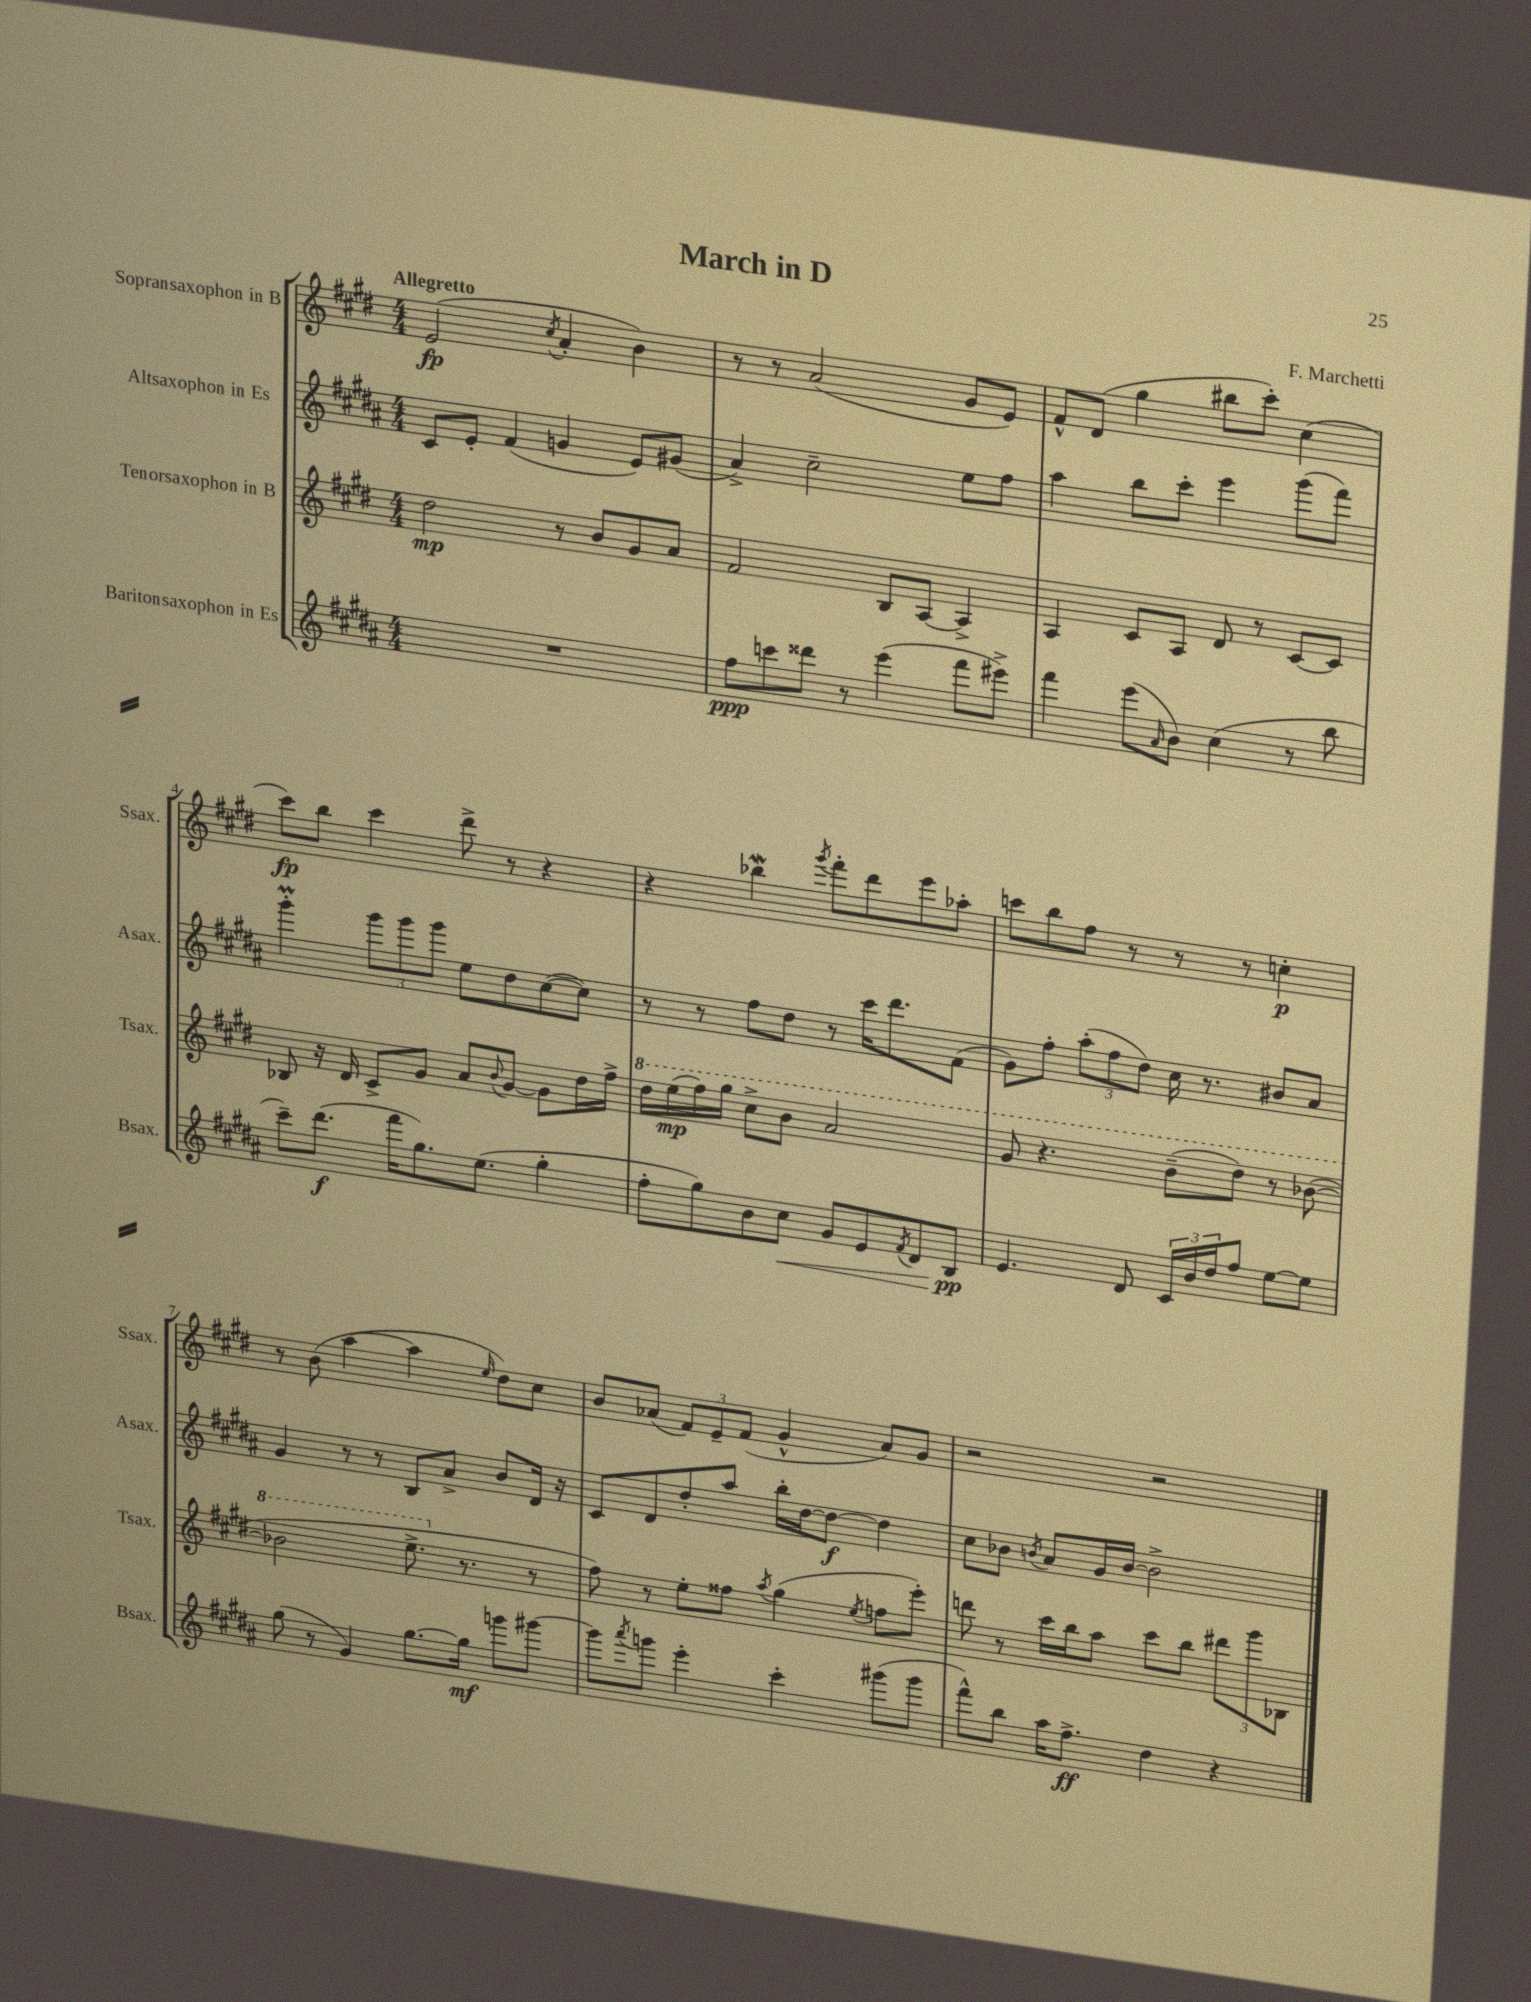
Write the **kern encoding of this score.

**kern	**kern	**kern	**kern
*staff4	*staff3	*staff2	*staff1
*clefG2	*clefG2	*clefG2	*clefG2
*k[f#c#g#d#a#]	*k[f#c#g#d#]	*k[f#c#g#d#a#]	*k[f#c#g#d#]
*M4/4	*M4/4	*M4/4	*M4/4
1r	2dd#	8c#	(2e
.	.	8e'	.
.	.	(4f#	.
.	.	.	8qcc#
.	8r	4g	4a'
.	8b	.	.
.	8g#	8e)	4b)
.	8a	(8g#	.
=	=	=	=
8ff#	2f#	4a#^)	8r
8ccc	.	.	8r
8ddd##	.	2cc#~	(2a
8r	.	.	.
(4eee	8B	.	.
.	[8A	.	.
8fff#	4A^]	8ee	8g#
8eee#^)	.	8ff#	8e)
=	=	=	=
4fff#	4A	4aa#	8f#^^
.	.	.	(8d#
(8eee	8c#	8bb	4gg#
16qqa#	.	.	.
8b)	8A	8ccc#'	.
(4cc#	8d#	4eee	8bb#
.	8r	.	8ccc#')
8r	[8c#	(8ggg#	(4cc#
8bb	8c#]	8fff#)	.
=	=	=	=
8ccc#~)	8B-	4ggg#'	8ccc#)
(8.ddd#	16r	.	8bb
.	16d#	.	.
.	8c#^	12ggg#	4ccc#
16fff#	.	.	.
.	.	12ggg#	.
8.gg#)	8g#	.	.
.	.	12ggg#	.
.	8a	8ee	8ddd#^
(8.ee	.	.	.
.	8qqb	.	.
.	[8g#	8dd#	8r
4gg#'	8g#]	([8cc#	4r
.	16dd#	8cc#])	.
.	16ff#^	.	.
=	=	=	=
8ff#'	16ddd#	8r	4r
.	(16eee	.	.
8gg#)	16fff#)	8r	.
.	16ggg#	.	.
8b	8ccc#^	8ff#	4bb-
8cc#	8bb	8dd#	.
.	.	.	8qggg#
8g#	2aa	8r	8fff#'
8e	.	16ccc#	8ddd#
.	.	8.ddd#	.
8qf#	.	.	.
8d#	.	.	8eee
8B	.	(8f#	8aa-'
=	=	=	=
4.e	8gg#	8g#)	8ccc
.	4.r	8ff#'	8bb
.	.	(12aa#'	8ff#
.	.	12ff#	.
8d#	.	.	8r
.	.	12dd#)	.
24c#	(8bb~	16cc#	8r
24b	.	.	.
.	.	8.r	.
24dd#	.	.	.
8ff#	8ddd#)	.	8r
[8ee	8r	8b#	4cc'
8ee]	([8bb-	8a#	.
=	=	=	=
(8gg#	2bb-]	4g#	8r
8r	.	.	(8b
4g#)	.	8r	[4aa
.	.	8r	.
[8.gg#	8.eee^	8B	4aa]
.	.	8a#^	.
16gg#]	8.r	.	.
.	.	.	16qqee
8ggg	.	8b	8dd#)
[8ggg#	8r	16d#	8cc#
.	.	16r	.
=	=	=	=
8ggg#]	8ff#)	8c#	8b
8qaaa#	.	.	.
8ggg	8r	8d#	(8a-
4eee'	8ee'	8dd#'	12f#)
.	.	.	12e~
.	8ff##	8aa#	.
.	.	.	(12f#
.	8qaa	.	.
4ccc#'	(4gg#	16bb'	4g#^^
.	.	[16dd#	.
.	.	8dd#_	.
.	8qee	.	.
(8ggg#	8ff	4dd#]	8a-)
8ggg#	8eee')	.	8g#
=	=	=	=
8fff#^^)	8ddd	8cc#	2r
8bb	8r	8b-	.
.	.	8qb	.
16aa#	16ccc#	8a#	.
8.ff#^	16bb	.	.
.	8aa	16g#	.
.	.	[16b	.
4dd#	8ccc#	2b^]	2r
.	8bb	.	.
4r	12ddd#	.	.
.	12ggg#	.	.
.	12B-	.	.
==	==	==	==
*-	*-	*-	*-
